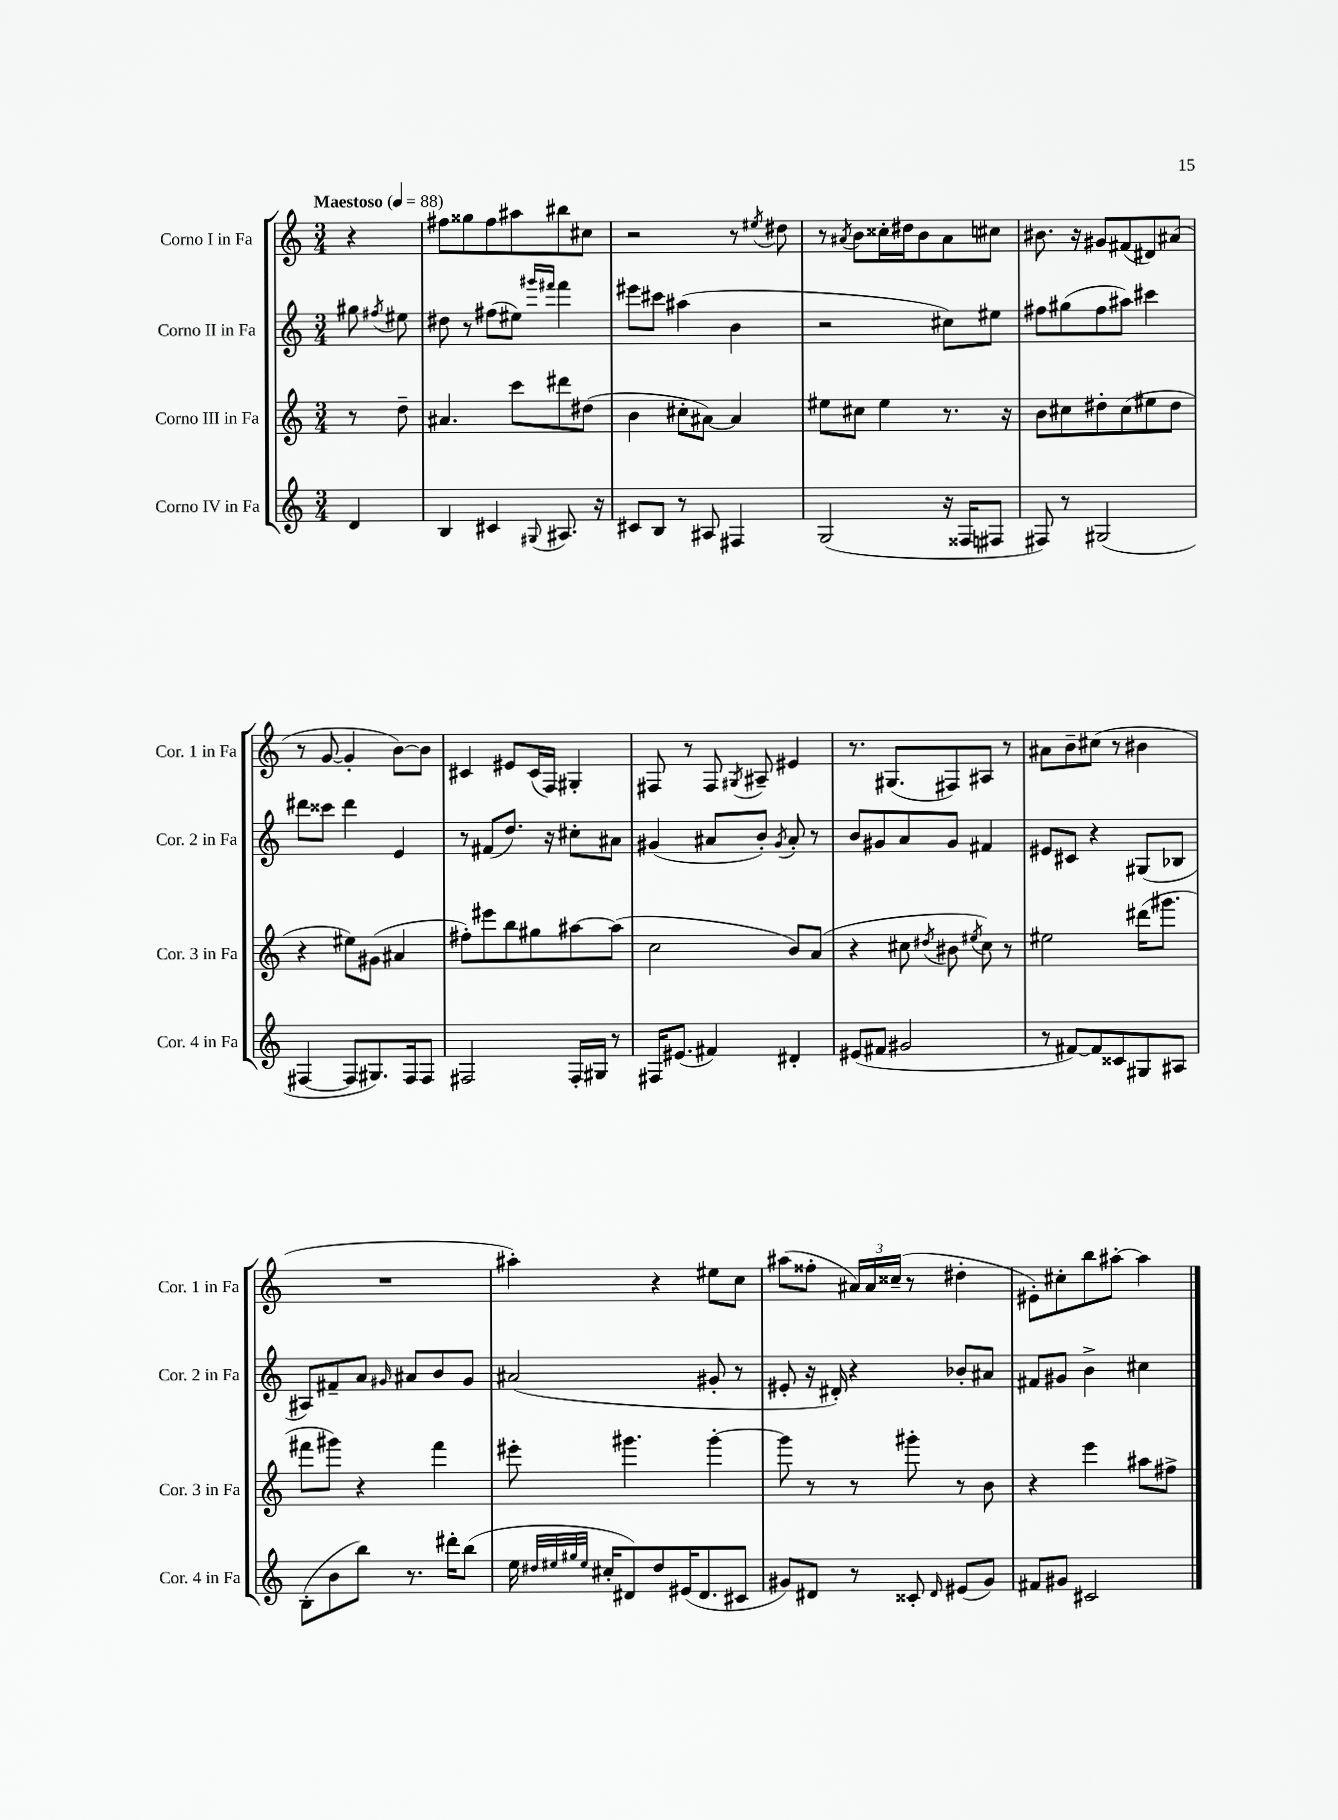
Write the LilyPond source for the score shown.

<<
\new StaffGroup <<
\new Staff = "s0" \with { instrumentName = "Corno I in Fa" shortInstrumentName = "Cor. 1 in Fa" } {
    \clef treble \key c \major \numericTimeSignature \time 3/4 \partial 4 \tempo "Maestoso" 4 = 88
    \autoBeamOff r4 |
    fis''8[ gisis''8 fis''8 ais''8 bis''8 cis''8] |
    r2 r8 \acciaccatura { eis''8 } dis''8 |
    r8 \acciaccatura { ais'8 } b'8[ cisis''16-. dis''16 b'8 ais'8 cis''8] |
    bis'8. r16 gis'8[ fis'8( dis'8) ais'8]( |
    r8 g'8~ g'4-. b'8[~) b'8] |
    cis'4 eis'8[ cis'16( f16]) gis4-. |
    fis8 r8 fis8 \acciaccatura { gis8 } ais8-- eis'4 |
    r8. gis8.[( fis8) ais8] r8 |
    ais'8[ b'8-- cis''8]( r8 bis'4 |
    R2. |
    ais''4-.) r4 eis''8[ c''8] |
    ais''8[( fisis''8]-. \tuplet 3/2 { ais'16[) ais'16 cisis''16]--( } r8 dis''4-. |
    eis'8[-.) cis''8-. b''8 ais''8]~-. ais''4 \bar "|." |
}
\new Staff = "s1" \with { instrumentName = "Corno II in Fa" shortInstrumentName = "Cor. 2 in Fa" } {
    \clef treble \key c \major \numericTimeSignature \time 3/4 \partial 4
    \autoBeamOff gis''8 \acciaccatura { fis''8 } eis''8 |
    dis''8 r8 fis''8[( eis''8]) \grace { gis'''16[ fis'''16] } fis'''4 |
    eis'''8[ cis'''8] ais''4( b'4 |
    r2 cis''8[) eis''8] |
    fis''8[ gis''8( fis''8 ais''8]) cis'''4 |
    dis'''8[ cisis'''8] dis'''4 e'4 |
    r8 fis'8[( d''8.]) r16 cis''8[-. ais'8] |
    gis'4( ais'8[ b'8]-.) \acciaccatura { gis'8 } ais'8-. r8 |
    b'8[ gis'8 a'8 gis'8] fis'4 |
    eis'8[ cis'8] r4 gis8[( bes8] |
    ais8[) fis'8-- a'8] \grace { gis'16 } ais'8[ b'8 gis'8] |
    ais'2( gis'8-. r8 |
    eis'8-. r16 dis'16-.) r4 bes'8[-. ais'8] |
    fis'8[ gis'8] b'4-> cis''4 \bar "|." |
}
\new Staff = "s2" \with { instrumentName = "Corno III in Fa" shortInstrumentName = "Cor. 3 in Fa" } {
    \clef treble \key c \major \numericTimeSignature \time 3/4 \partial 4
    \autoBeamOff r8 d''8-- |
    ais'4. c'''8[ dis'''8 dis''8]( |
    b'4 cis''8[-. ais'8]~) ais'4 |
    eis''8[ cis''8] eis''4 r8. r16 |
    b'8[ cis''8 dis''8-. cis''8( eis''8 dis''8] |
    r4 eis''8[) gis'8]( ais'4 |
    fis''8[-.) eis'''8 b''8 gis''8 ais''8~ ais''8]( |
    c''2 b'8[) a'8]( |
    r4 cis''8 \acciaccatura { dis''8 } bis'8 \acciaccatura { eis''8 } cis''8) r8 |
    eis''2 dis'''16[( gis'''8.] |
    fis'''8[ gis'''8]) r4 fis'''4 |
    eis'''8-. gis'''4. gis'''4~-. |
    gis'''8 r8 r8 gis'''8-. r8 b'8 |
    r4 e'''4 ais''8[ fis''8]-> \bar "|." |
}
\new Staff = "s3" \with { instrumentName = "Corno IV in Fa" shortInstrumentName = "Cor. 4 in Fa" } {
    \clef treble \key c \major \numericTimeSignature \time 3/4 \partial 4
    \autoBeamOff d'4 |
    b4 cis'4 \appoggiatura { gis8 } ais8. r16 |
    cis'8[ b8] r8 ais8 fis4 |
    g2( r16 fisis16[ fis8] |
    fis8) r8 gis2( |
    fis4~ fis8[ gis8.) fis16 fis8] |
    fis2 fis16[-. gis16] r8 |
    fis16[ eis'8.]( fis'4) dis'4-. |
    eis'8[( fis'8] gis'2 |
    r8 fis'8[~) fis'8 cisis'8 gis8 ais8] |
    b8[-.( b'8 b''8]) r8. dis'''16[-. b''8]( |
    e''16 \grace { dis''32[ eis''32 gis''32 eis''32] } cis''16[-. dis'8) dis''8 eis'16( dis'8. cis'8] |
    gis'8[) dis'8] r8 cisis'8-. \grace { dis'16 } eis'8[( gis'8]) |
    fis'8[ gis'8] cis'2 \bar "|." |
}
>>
>>
\layout { \context { \Score \remove "Bar_number_engraver" } }
